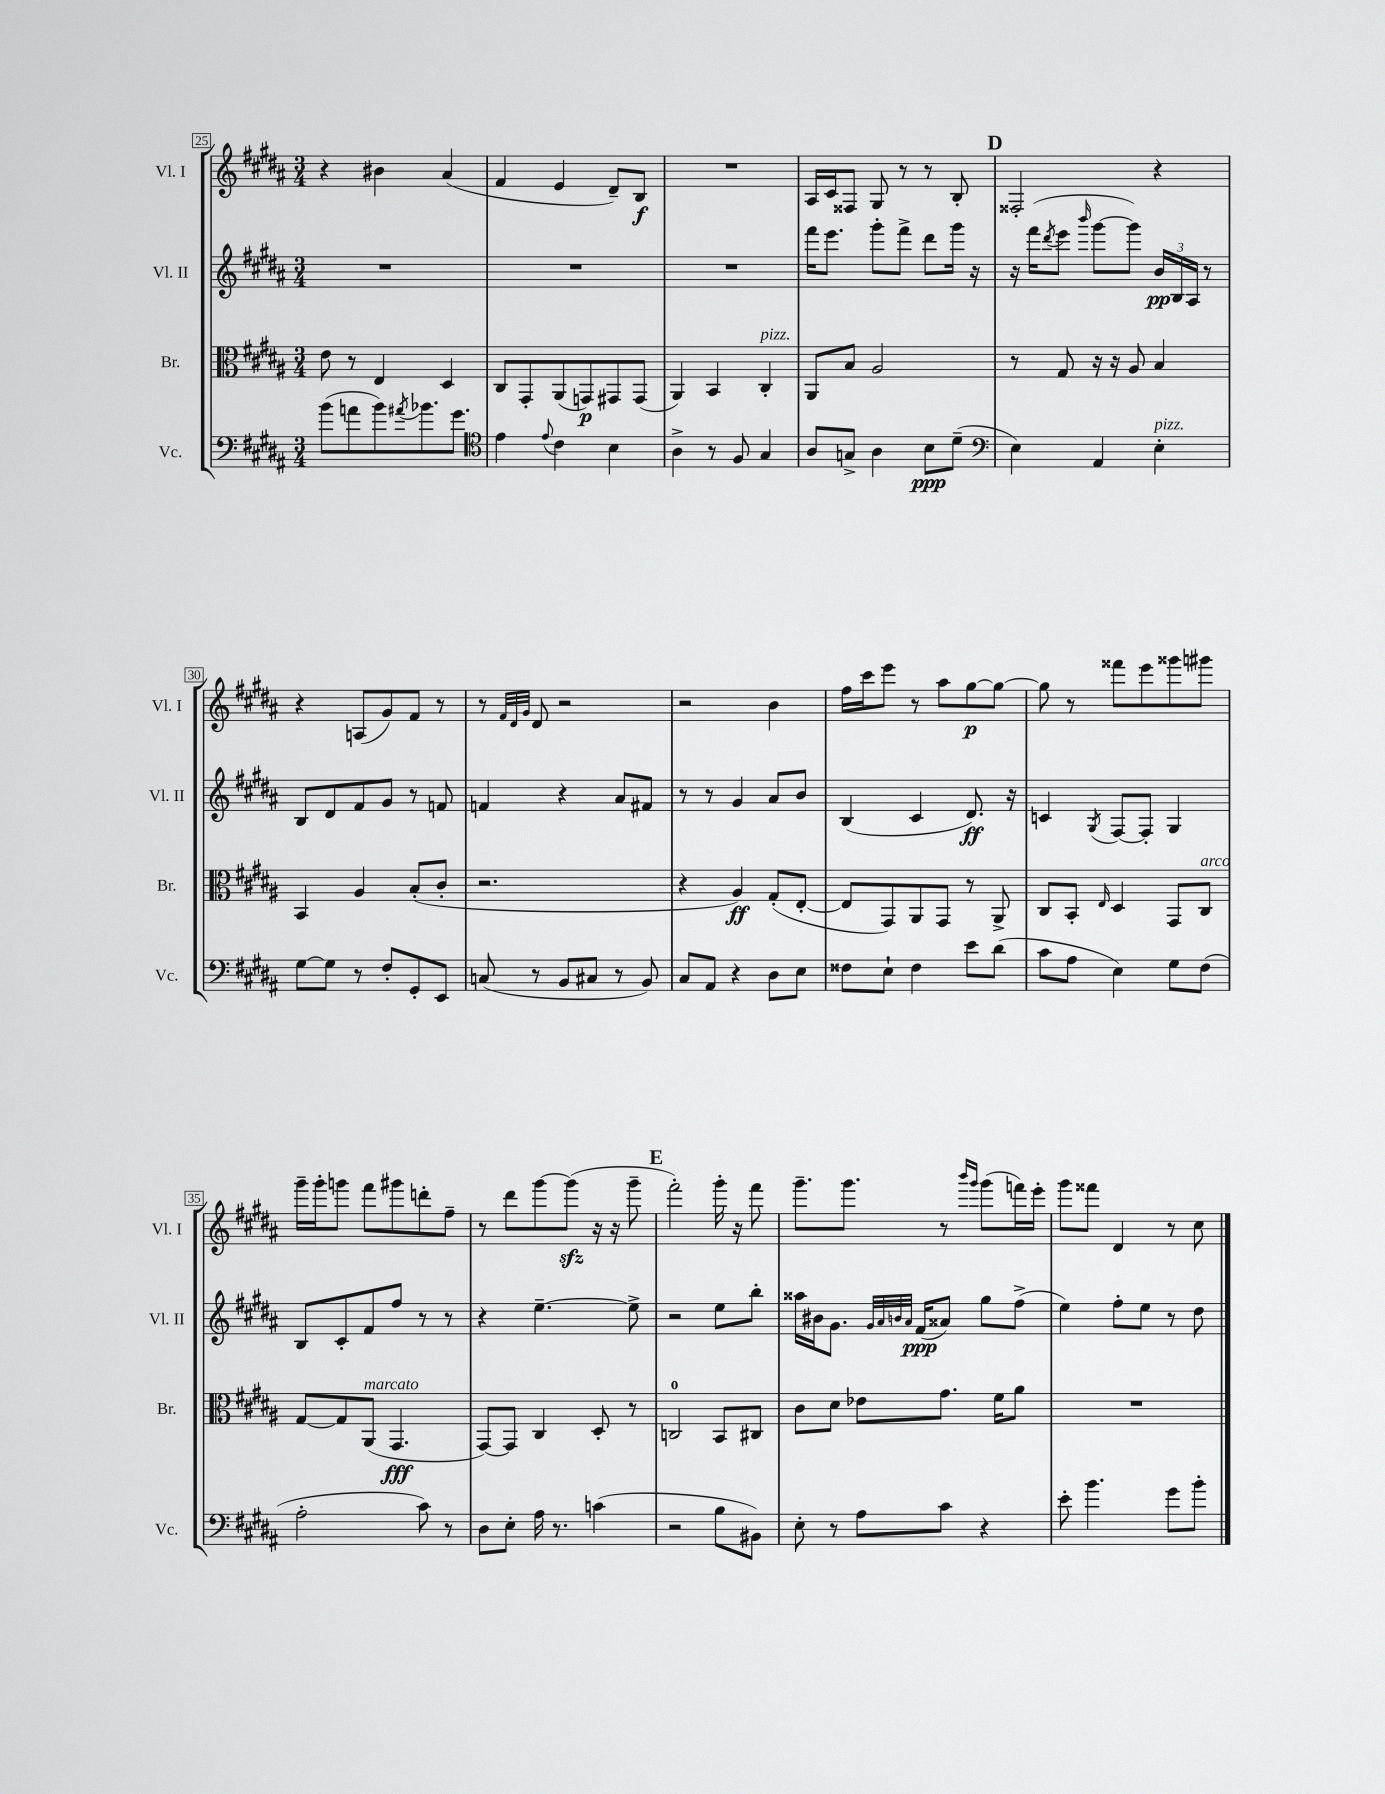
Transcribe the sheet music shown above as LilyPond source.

<<
\new StaffGroup <<
\new Staff = "s0" \with { instrumentName = "Vl. I" shortInstrumentName = "Vl. I" } {
    \clef treble \key b \major \numericTimeSignature \time 3/4
    r4 bis'4 ais'4( |
    fis'4 e'4 dis'8--) b8\f |
    R2. |
    ais16 cis'16 fisis8 gis8 r8 r8 b8-. |
    \mark \markup { \bold "D" } fisis2-. r4 |
    r4 a8( gis'8) fis'8 r8 |
    r8 \grace { fis'32 dis'32 gis'32 } dis'8 r2 |
    r2 b'4 |
    fis''16 cis'''16 e'''8 r8 ais''8 gis''8~\p gis''8~ |
    gis''8 r8 fisis'''8 e'''8 gisis'''8 gis'''8 |
    gis'''16-- gis'''16-. g'''8 fis'''8 gis'''8 d'''8-. fis''8-- |
    r8 dis'''8 gis'''8~ gis'''8\sfz( r16 r16 gis'''8-- |
    \mark \markup { \bold "E" } fis'''2-.) gis'''16-. r16 fis'''8 |
    gis'''8.-- gis'''8. r8 \grace { b'''16 gis'''16 } gis'''8( f'''16) e'''16-. |
    gis'''8 fisis'''8 dis'4 r8 cis''8 \bar "|." |
}
\new Staff = "s1" \with { instrumentName = "Vl. II" shortInstrumentName = "Vl. II" } {
    \clef treble \key b \major \numericTimeSignature \time 3/4
    R2. |
    R2. |
    R2. |
    fis'''16 e'''8. gis'''8-. fis'''8-> dis'''8 gis'''16 r16 |
    \mark \markup { \bold "D" } r16 fis'''16( \acciaccatura { dis'''8 } e'''8 \grace { b'''16 } gis'''8~ gis'''8) \tuplet 3/2 { b'16\pp b16 ais16 } r8 |
    b8 dis'8 fis'8 gis'8 r8 f'8 |
    f'4 r4 ais'8 fis'8 |
    r8 r8 gis'4 ais'8 b'8 |
    b4( cis'4 dis'8.\ff) r16 |
    c'4 \acciaccatura { gis8 } fis8~ fis8-. gis4 |
    b8 cis'8-. fis'8 fis''8 r8 r8 |
    r4 e''4.~-- e''8-> |
    \mark \markup { \bold "E" } r2 e''8 b''8-. |
    aisis''16 bis'16 gis'8. \grace { gis'32 ais'32 b'32 ais'32 } fis'16\ppp( aisis'8) gis''8 fis''8->( |
    e''4) fis''8-. e''8 r8 dis''8 \bar "|." |
}
\new Staff = "s2" \with { instrumentName = "Br." shortInstrumentName = "Br." } {
    \clef alto \key b \major \numericTimeSignature \time 3/4
    e'8 r8 e4 dis4 |
    cis8 gis,8-. ais,8( g,8\p) gis,8 gis,8( |
    ais,4) b,4 cis4-.^\markup { \italic "pizz." } |
    ais,8 b8 ais2 |
    \mark \markup { \bold "D" } r8 gis8 r16 r16 ais8 b4 |
    b,4 ais4 b8-.( cis'8-. |
    r2. |
    r4 ais4\ff) gis8-.( e8~-. |
    e8 gis,8) ais,8 gis,8 r8 ais,8-> |
    cis8 b,8-. \grace { e16 } dis4 gis,8 cis8^\markup { \italic "arco" } |
    gis8~ gis8 ais,8^\markup { \italic "marcato" }( gis,4.\fff |
    gis,8~) gis,8 cis4 dis8-. r8 |
    \mark \markup { \bold "E" } c2-0 b,8 cis8 |
    cis'8 dis'8 ees'8 gis'8. fis'16 ais'8 |
    R2. \bar "|." |
}
\new Staff = "s3" \with { instrumentName = "Vc." shortInstrumentName = "Vc." } {
    \clef bass \key b \major \numericTimeSignature \time 3/4
    b'8( a'8 b'8) \acciaccatura { ais'8 } bes'8. gis'8. |
    \clef tenor e'4 \appoggiatura { e'8 } cis'4 b4 |
    ais4-> r8 fis8 gis4 |
    ais8 g8-> ais4 b8\ppp dis'8--( |
    \mark \markup { \bold "D" } \clef bass e4) ais,4 e4-.^\markup { \italic "pizz." } |
    gis8~ gis8 r8 fis8-. gis,8-. e,8 |
    c8( r8 b,8 cis8 r8 b,8) |
    cis8 ais,8 r4 dis8 e8 |
    fisis8 e8-! fisis4 e'8 dis'8( |
    cis'8 ais8 e4) gis8 fis8( |
    ais2-. cis'8) r8 |
    dis8 e8-. ais16 r8. c'4( |
    \mark \markup { \bold "E" } r2 b8 bis,8) |
    e8-. r8 ais8 cis'8 r4 |
    e'8-. b'4. gis'8 b'8-. \bar "|." |
}
>>
>>
\layout { \context { \Score currentBarNumber = #25 \override BarNumber.stencil = #(make-stencil-boxer 0.1 0.3 ly:text-interface::print) } }
